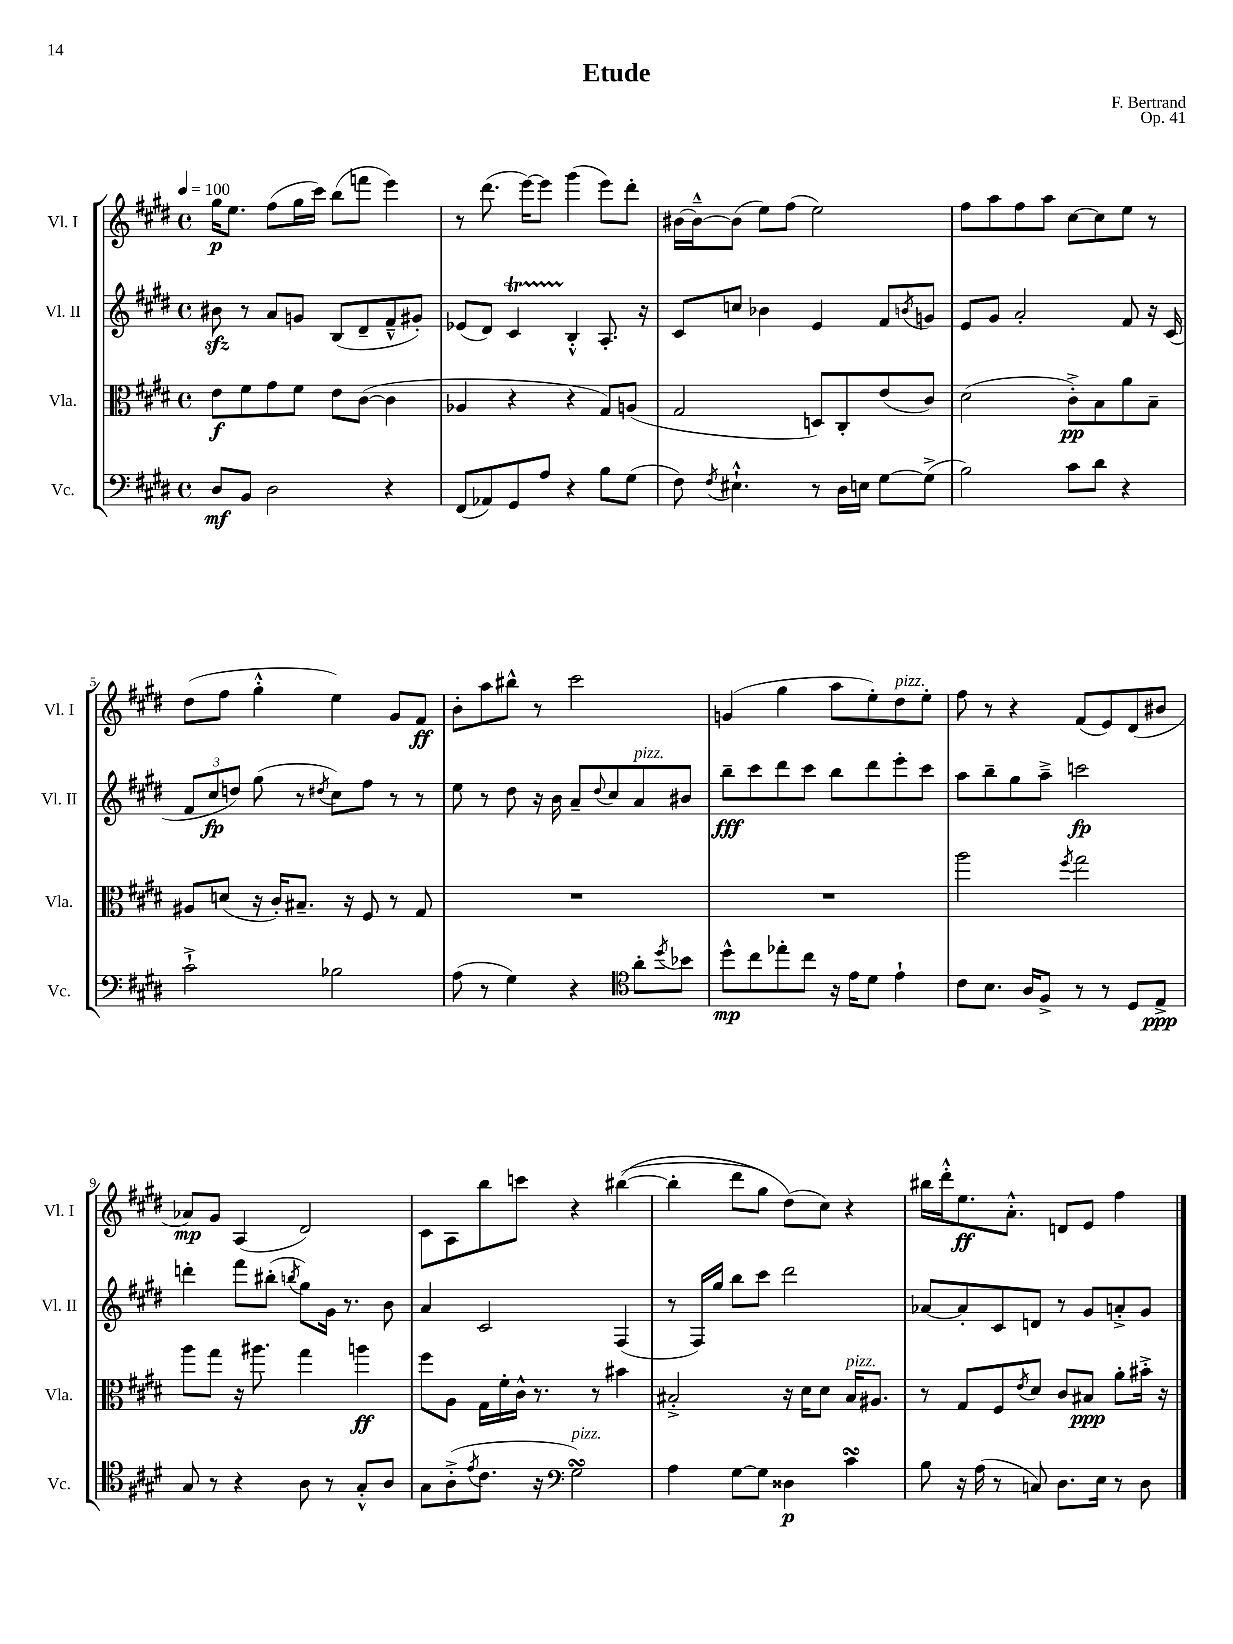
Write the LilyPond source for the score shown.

\header { title = "Etude" composer = "F. Bertrand" opus = "Op. 41" }
<<
\new StaffGroup <<
\new Staff = "s0" \with { instrumentName = "Vl. I" shortInstrumentName = "Vl. I" } {
    \clef treble \key e \major \defaultTimeSignature \time 4/4 \tempo 4 = 100
    gis''16\p e''8. fis''8( gis''16 cis'''16) b''8( f'''8 e'''4) |
    r8 dis'''8.( e'''16~) e'''8 gis'''4( e'''8) dis'''8-. |
    bis'16~ bis'16~---^ bis'8( e''8) fis''8( e''2) |
    fis''8 a''8 fis''8 a''8 cis''8~ cis''8 e''8 r8 |
    dis''8( fis''8 gis''4-.-^ e''4) gis'8 fis'8\ff |
    b'8-. a''8 bis''8-^ r8 cis'''2 |
    g'4( gis''4 a''8 e''8-.) dis''8^\markup { \italic "pizz." } e''8-. |
    fis''8 r8 r4 fis'8( e'8) dis'8( bis'8 |
    aes'8\mp) gis'8 a4( dis'2) |
    cis'8 a8 b''8 c'''8 r4 bis''4~(\( |
    bis''4-. dis'''8 gis''8) dis''8(\) cis''8) r4 |
    bis''16 dis'''16-.-^ e''8.\ff a'8.-.-^ d'8 e'8 fis''4 \bar "|." |
}
\new Staff = "s1" \with { instrumentName = "Vl. II" shortInstrumentName = "Vl. II" } {
    \clef treble \key e \major \defaultTimeSignature \time 4/4
    bis'8\sfz r8 a'8 g'8 b8( dis'8-- fis'8---^ gis'8-.) |
    ees'8( dis'8) cis'4\startTrillSpan b4-.-^\stopTrillSpan a8.-. r16 |
    cis'8 c''8 bes'4 e'4 fis'8 \acciaccatura { b'8 } g'8 |
    e'8 gis'8 a'2-. fis'8 r16 cis'16( |
    \tuplet 3/2 { fis'8 cis''8\fp d''8) } gis''8( r8 \acciaccatura { dis''8 } cis''8) fis''8 r8 r8 |
    e''8 r8 dis''8 r16 b'16 a'8-- \appoggiatura { dis''8 } cis''8 a'8^\markup { \italic "pizz." } bis'8 |
    b''8--\fff cis'''8 dis'''8 cis'''8 b''8 dis'''8 e'''8-. cis'''8 |
    a''8 b''8-- gis''8 a''8---> c'''2\fp |
    d'''4-. fis'''8 bis''8-.( \acciaccatura { b''8 } gis''8) gis'16 r8. b'8 |
    a'4 cis'2 fis4( |
    r8 fis16) gis''16 b''8 cis'''8 dis'''2 |
    aes'8~ aes'8-. cis'8 d'8 r8 gis'8 a'8-.-> gis'8 \bar "|." |
}
\new Staff = "s2" \with { instrumentName = "Vla." shortInstrumentName = "Vla." } {
    \clef alto \key e \major \defaultTimeSignature \time 4/4
    e'8\f fis'8 gis'8 fis'8 e'8 cis'8~( cis'4 |
    aes4 r4 r4 gis8) a8( |
    gis2 d8) cis8-. e'8( cis'8) |
    dis'2( cis'8-.->\pp) b8 a'8 b8-- |
    ais8 d'8( r16 cis'16-.) bis8.-- r16 fis8 r8 gis8 |
    R1 |
    R1 |
    a''2 \acciaccatura { fis''8 } gis''2 |
    a''8 gis''8 r16 ais''8. gis''4 a''4\ff |
    fis''8 a8 gis16 fis'16-. cis'16-^ r8. r8 bis'4 |
    bis2-.-> r16 dis'16 dis'8 bis16^\markup { \italic "pizz." } ais8. |
    r8 gis8 fis8 \acciaccatura { e'8 } dis'8 cis'8 bis8\ppp a'8-. bis'16-.-> r16 \bar "|." |
}
\new Staff = "s3" \with { instrumentName = "Vc." shortInstrumentName = "Vc." } {
    \clef bass \key e \major \defaultTimeSignature \time 4/4
    dis8\mf b,8 dis2 r4 |
    fis,8( aes,8) gis,8 a8 r4 b8 gis8( |
    fis8) \acciaccatura { fis8 } eis4.-!-^ r8 dis16 e16 gis8~ gis8->( |
    b2) cis'8 dis'8 r4 |
    cis'2-!-> bes2 |
    a8( r8 gis4) r4 \clef tenor a'8-. \acciaccatura { dis''8 } bes'8 |
    dis''8-^\mp cis''8 ees''8-. cis''8 r16 e'16 dis'8 e'4-! |
    cis'8 b8. a16 fis8-> r8 r8 dis8 e8->\ppp |
    gis8 r8 r4 a8 r8 gis8-.-^ a8 |
    gis8 a8-.->( \acciaccatura { e'8 } cis'8. r16 \clef bass gis2\turn^\markup { \italic "pizz." }) |
    a4 gis8~ gis8 disis4\p cis'4\turn |
    b8 r16 a16( r8 c8) dis8. e16 r8 dis8 \bar "|." |
}
>>
>>
